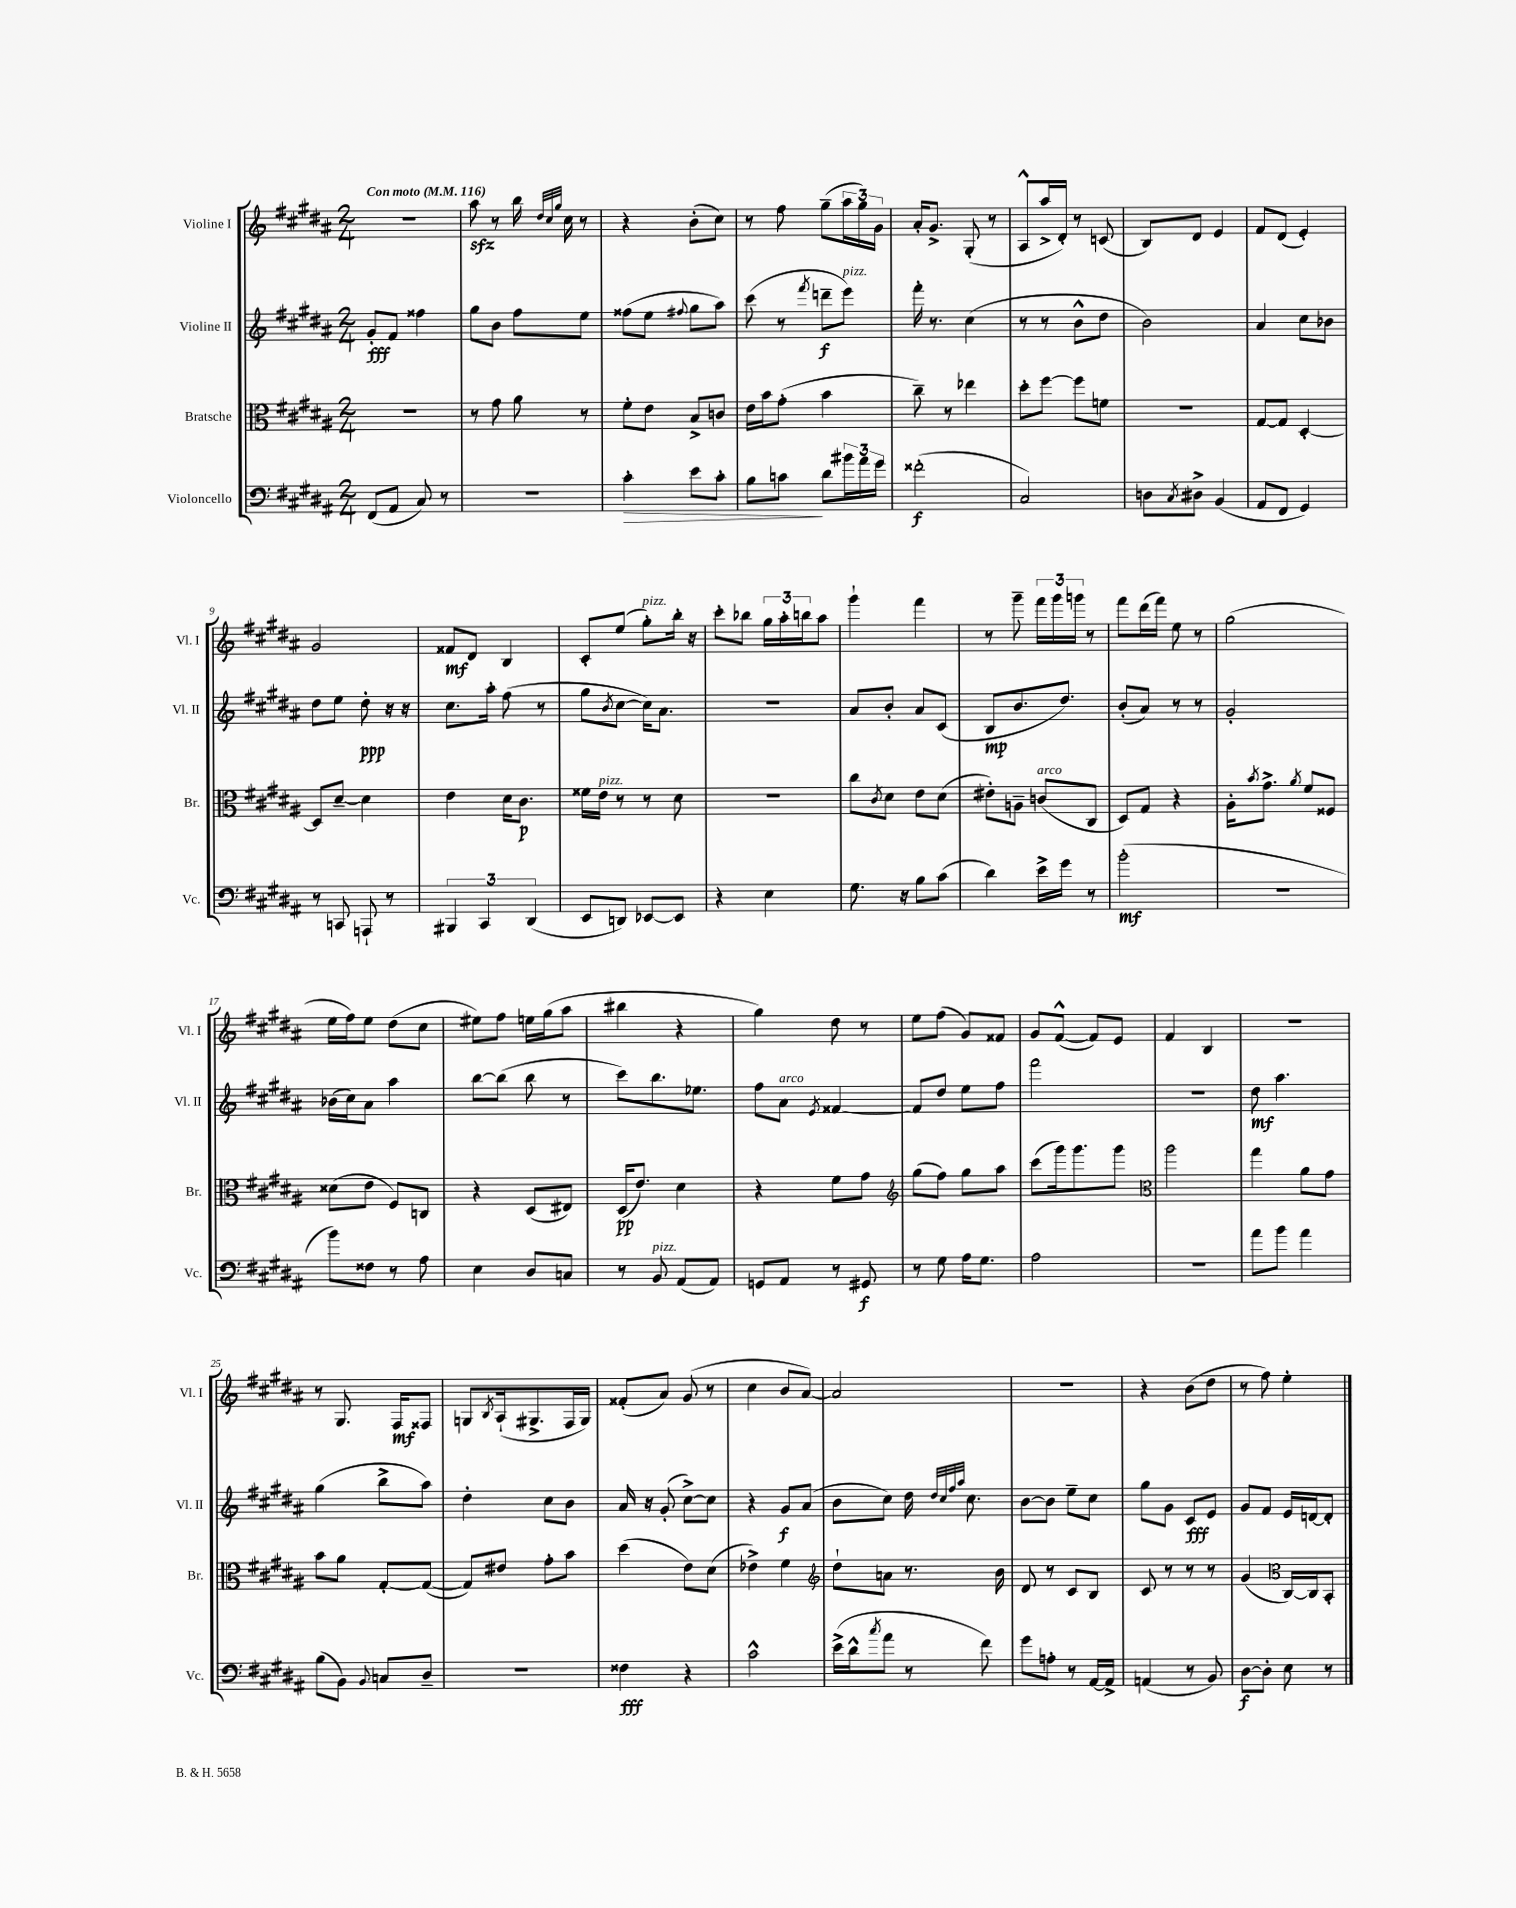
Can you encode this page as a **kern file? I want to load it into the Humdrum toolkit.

**kern	**kern	**kern	**kern
*staff4	*staff3	*staff2	*staff1
*clefF4	*clefC3	*clefG2	*clefG2
*k[f#c#g#d#a#]	*k[f#c#g#d#a#]	*k[f#c#g#d#a#]	*k[f#c#g#d#a#]
*M2/4	*M2/4	*M2/4	*M2/4
*MM116	*MM116	*MM116	*MM116
(8FF#	2r	8g#'	2r
8AA#	.	8f#	.
8C#)	.	4ff##	.
8r	.	.	.
=	=	=	=
2r	8r	8gg#	8aa#
.	8g#	8b	8r
.	8a#	8ff#	16bb
.	.	.	32qqdd#
.	.	.	32qqcc#
.	.	.	32qqgg#
.	.	.	16cc#
.	8r	8ee	8r
=	=	=	=
4c#'	8f#'	(8ff##	4r
.	8e	8ee	.
.	.	8qqff#	.
8e	8B^	8gg#	(8b'
8c#'	8c	8aa#)	8cc#)
=	=	=	=
8B	16e	(8ccc#	8r
.	16b	.	.
8c	(8g#'	8r	8ff#
.	.	8qfff#	.
8d#	4b	8ddd~	(8gg#~
24b#	.	8eee)	24aa#
24a#	.	.	24gg#)
24g#	.	.	24g#
=	=	=	=
(2f##'	8cc#~)	16fff#'	16a#'
.	.	8.r	8.g#^
.	8r	.	.
.	4ee-	(4cc#	(8G#'
.	.	.	8r
=	=	=	=
2C#)	8dd#'	8r	8A#^^
.	[8ff#	8r	16aa#^
.	.	.	16d#')
.	8ff#]	8b^^	8r
.	8f	8dd#	(8c
=	=	=	=
8D	2r	2b)	8B)
8qC#	.	.	.
8D#^	.	.	8d#
(4BB	.	.	4e
=	=	=	=
8AA#	[8G#	4a#	8f#
8FF#	8G#]	.	(8d#
4GG#)	[4D#'	8cc#	4e')
.	.	8b-	.
=	=	=	=
8r	8D#]	8dd#	2g#
8CC	[8d#~	8ee	.
8AAA`	4d#]	8dd#'	.
8r	.	16r	.
.	.	16r	.
=	=	=	=
6BBB#	4e	8.cc#	8f##
.	.	.	8d#
6CC#	.	.	.
.	.	16aa#'	.
.	16d#	(8ff#	4B
.	8.c#	.	.
(6DD#	.	.	.
.	.	8r	.
=	=	=	=
8EE	16f##	8gg#	8c#'
.	16e	.	.
.	.	8qb	.
8DD)	8r	[8cc#	(8ee
[8EE-	8r	16cc#])	8gg#')
.	.	8.a#	.
8EE-]	8d#	.	16bb'
.	.	.	16r
=	=	=	=
4r	2r	2r	8ccc#'
.	.	.	8bb-
4E	.	.	24gg#
.	.	.	24aa#'
.	.	.	24bb
.	.	.	8aa#
=	=	=	=
8.G#	8cc#	8a#	4ggg#`
.	8qc#	.	.
.	8d#	8b'	.
16r	.	.	.
8B	8e	8a#	4fff#
(8c#	(8d#	(8c#	.
=	=	=	=
4d#)	8e#')	8B	8r
.	8A~	8.b	8ggg#~
16e^	(8c	.	24fff#
.	.	.	24ggg#
16g#	.	8.dd#)	.
.	.	.	24ggg
8r	8C#	.	8r
=	=	=	=
(2b'	8D#)	(8b'	8fff#
.	8G#	8a#)	(16ddd#
.	.	.	16fff#)
.	4r	8r	8ee
.	.	8r	8r
=	=	=	=
2r	16A#'	2g#'	(2gg#
.	8qb	.	.
.	8.g#^	.	.
.	8qa#	.	.
.	8f#	.	.
.	8F##	.	.
=	=	=	=
8b)	(8d##	(16b-	16ee
.	.	16cc#)	16ff#)
8F##	8e	8a#	8ee
8r	8F#)	4aa#	(8dd#
8A#	8C	.	8cc#
=	=	=	=
4E	4r	[8bb	8ee#)
.	.	(8bb]	8ff#
8D#	(8D#	8bb	16ee
.	.	.	(16gg#
8C	8E#)	8r	8aa#
=	=	=	=
8r	(16D#	8ccc#)	4bb#
.	8.e)	.	.
8BB	.	8.bb	.
(8AA#	4d#	.	4r
.	.	8.ee-	.
8AA#)	.	.	.
=	=	=	=
8GG	4r	8ff#	4gg#)
8AA#	.	8a#	.
.	.	8qe	.
8r	8f#	[4f##	8dd#
8GG#	8g#	.	8r
=	=	=	=
*	*clefG2	*	*
8r	(8gg#	8f##]	8ee
8G#	8ff#)	8dd#	(8ff#
16A#	8gg#	8ee	8g#)
8.G#	.	.	.
.	8aa#	8ff#	8f##
=	=	=	=
2A#	(8ccc#	2fff#	8g#
.	16ggg#)	.	([8f#^^
.	8.ggg#	.	.
.	.	.	8f#])
.	8ggg#	.	8e
=	=	=	=
*	*clefC3	*	*
2r	2aa#	2r	4f#
.	.	.	4B
=	=	=	=
8a#	4gg#	8dd#	2r
8b	.	4.aa#	.
4a#	8a#	.	.
.	8g#	.	.
=	=	=	=
(8B	8b	(4gg#	8r
8BB)	8a#	.	8.G#
8qqBB	.	.	.
8C	[8G#'	8bb^	.
.	.	.	16F#
8D#~	(8G#_	8aa#)	8F##
=	=	=	=
2r	8G#])	4dd#'	8G
.	.	.	8qB
.	8e#	.	(16A#`
.	.	.	8.G#^
.	8g#'	8cc#	.
.	8b	8b	16F#
.	.	.	16G#)
=	=	=	=
4F##	(4dd#	16a#	(8f##'
.	.	16r	.
.	.	(8g#'	8a#)
4r	8e)	[8cc#^)	(8g#
.	(8d#	8cc#]	8r
=	=	=	=
2c#^^	4e-^)	4r	4cc#
.	4f#	8g#	8b
.	.	(8a#	[8a#)
=	=	=	=
*	*clefG2	*	*
(16e^	8dd#`	8b	2a#]
16d#^^	.	.	.
8qcc#	.	.	.
8a#	8a	8cc#)	.
8r	8.r	16dd#	.
.	.	32qqdd#	.
.	.	32qqcc#	.
.	.	32qqff#	.
.	.	32qqaa#	.
.	.	8.cc#	.
8f#)	.	.	.
.	16b	.	.
=	=	=	=
8g#	8d#	[8b	2r
8A'	8r	8b]	.
8r	8c#	8ee~	.
[16AA#	8B	8cc#	.
16AA#^]	.	.	.
=	=	=	=
(4AA	8c#	8gg#	4r
.	8r	8g#	.
8r	8r	8c#	(8b
8BB)	8r	8e	8dd#
=	=	=	=
[8D#	(4g#	8g#	8r
8D#']	.	8f#	8ff#)
*	*clefC3	*	*
8E	[16C#)	16e	4ee'
.	16C#]	[16d	.
8r	8BB'	8d']	.
==	==	==	==
*-	*-	*-	*-
